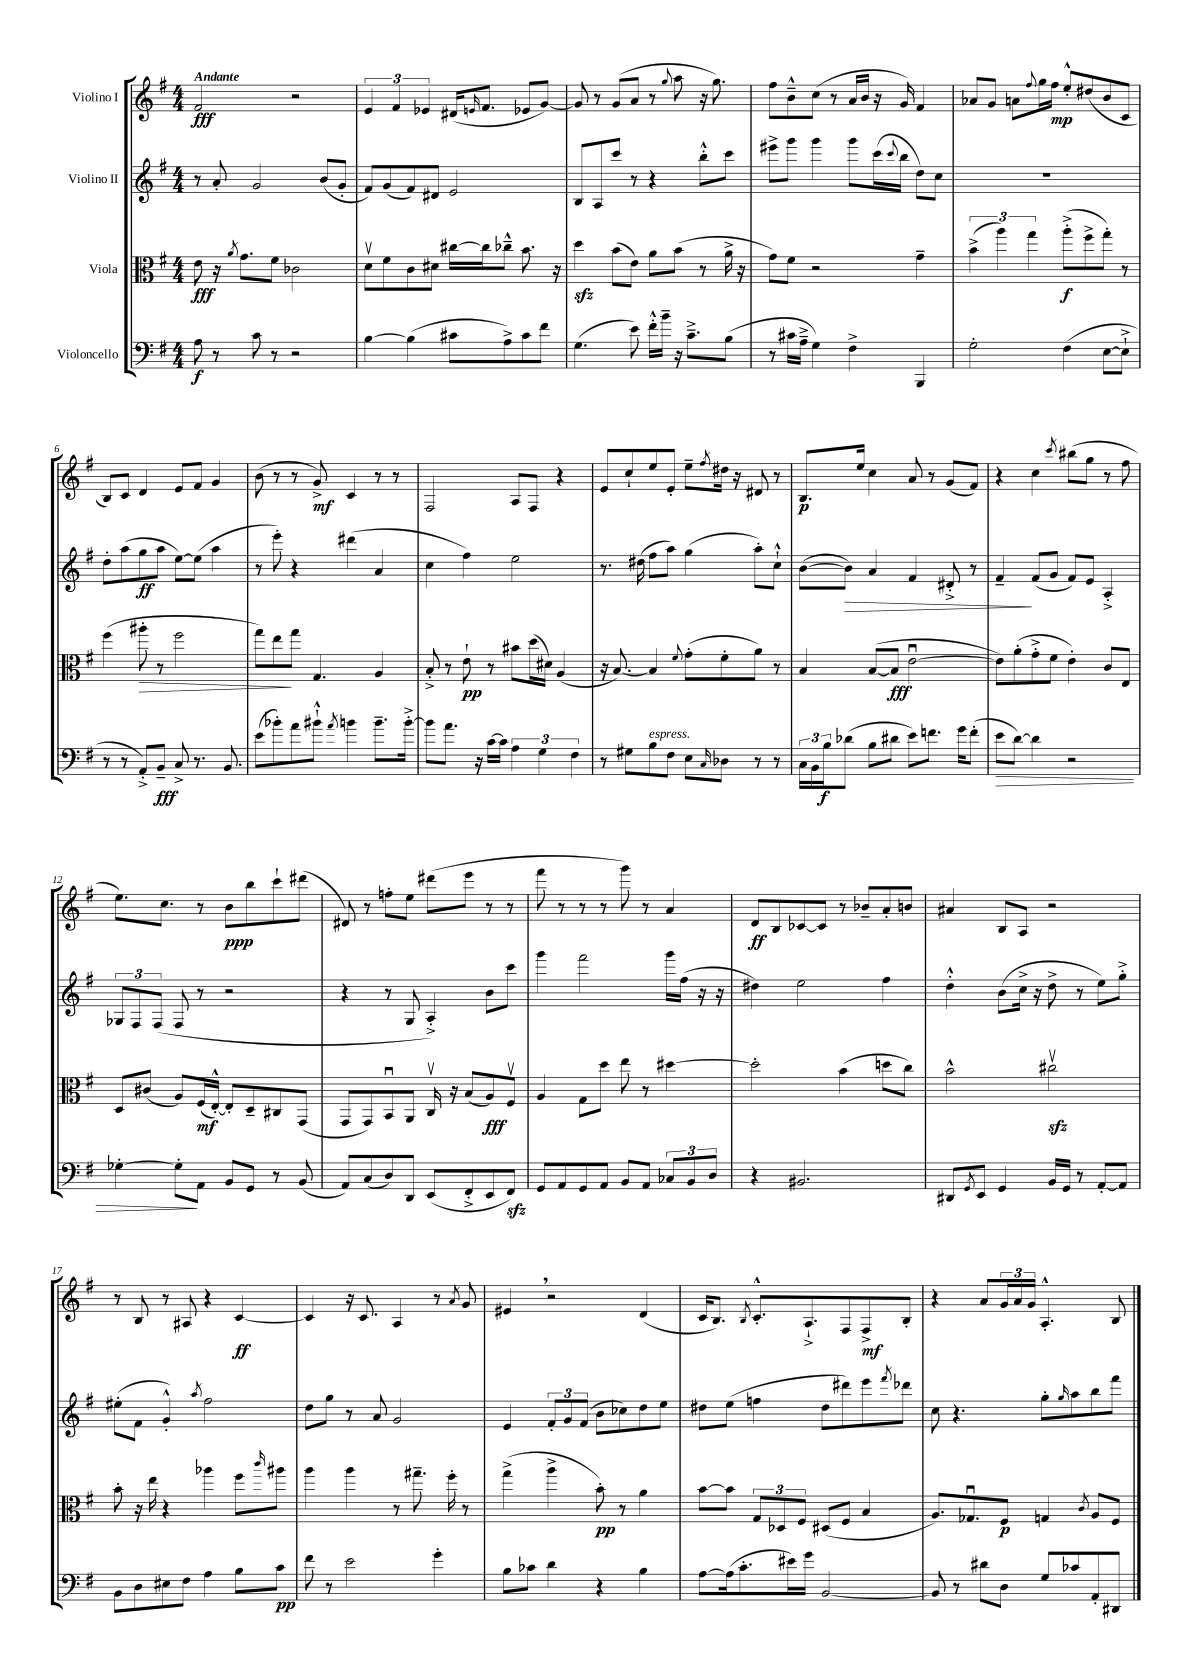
<<
\new StaffGroup <<
\new Staff = "s0" \with { instrumentName = "Violino I" } {
    \clef treble \key g \major \numericTimeSignature \time 4/4 \tempo "Andante"
    fis'2\fff r2 |
    \tuplet 3/2 { e'4 fis'4 ees'4 } dis'16( \grace { e'16 } fis'8. ees'8 g'8~) |
    g'8 r8 g'8( a'8 r8 \appoggiatura { g''8 } a''8 r16 g''8.) |
    fis''8 b'8---^ c''8( r8 a'16 b'16 r16 g'16) fis'4 |
    aes'8 g'8 a'8 \appoggiatura { fis''8 } g''16 fis''16\mp e''8-.-^ dis''8( b'8 c'8 |
    b8) c'8 d'4 e'8 fis'8 g'4 |
    b'8( r8 r8 g'8->\mf) c'4 r8 r8 |
    fis2 a8 fis8 r4 |
    e'8 c''8-! e''8 e'8-. e''8-- \acciaccatura { fis''8 } dis''16 r16 dis'8 r8 |
    b8.\p e''16 c''4 a'8 r8 g'8( fis'8) |
    r4 c''4 \acciaccatura { c'''8 } bis''8( g''8 r8 fis''8 |
    e''8.) c''8. r8 b'8\ppp b''8 c'''8-! dis'''8( |
    dis'8) r8 f''8-. e''8 dis'''8( e'''8 r8 r8 |
    fis'''8 r8 r8 r8 g'''8) r8 a'4 |
    d'8\ff b8 ces'8~ ces'8 r8 bes'8-- a'8-. b'8 |
    ais'4 b8 a8 r2 |
    r8 b8 r8 ais8 r4 c'4~\ff |
    c'4 r16 c'8. a4 r8 \acciaccatura { a'8 } g'8 |
    eis'4 \breathe r2 d'4( |
    c'16 b8.) \acciaccatura { b8 } c'8.-.-^ a8.-!-> fis8 fis8->\mf b8-. |
    r4 a'8 \tuplet 3/2 { g'16 a'16 g'16 } a4.-.-^ b8 \bar "|." |
}
\new Staff = "s1" \with { instrumentName = "Violino II" } {
    \clef treble \key g \major \numericTimeSignature \time 4/4
    r8 a'8-. g'2 b'8( g'8-. |
    fis'8) g'8( fis'8) dis'8 e'2 |
    b8 a8 c'''8 r8 r4 b''8-.-^ c'''8 |
    eis'''8-> g'''8 g'''4 g'''8 c'''16( \appoggiatura { c'''8 } b''16 d''8) c''8 |
    R1 |
    d''8-. a''8( g''8\ff a''8 e''8~) e''8( a''4 |
    r8 e'''8-.) r4 dis'''4( a'4 |
    c''4 fis''4) e''2 |
    r8. dis''16( fis''8 a''8) g''4( a''8-.) c''8-!-^ |
    b'8~( b'8\>) a'4 fis'4 dis'8-.-> r8 |
    fis'4--\! fis'8( g'8 fis'8) e'8 a4-.-> |
    \tuplet 3/2 { ges8 fis8 fis8( } fis8 r8 r2 |
    r4 r8 g8 a4-.->) b'8 c'''8 |
    g'''4 fis'''2 g'''16 fis''16( r16 r16 |
    dis''4) e''2 fis''4 |
    d''4-.-^ b'8( c''16-> r16 d''8-> r8 e''8) g''8-.-> |
    eis''8-.( fis'8 g'4-.-^) \acciaccatura { a''8 } fis''2 |
    d''8 g''8 r8 a'8 g'2 |
    e'4 \tuplet 3/2 { fis'8-. g'8 fis'8( } b'8 ces''8) d''8 e''8 |
    dis''8 e''8( f''4 dis''8 dis'''8) e'''8 \acciaccatura { fis'''8 } des'''8 |
    c''8 r4. g''8-. \grace { g''16 } a''8 b''8 fis'''8 \bar "|." |
}
\new Staff = "s2" \with { instrumentName = "Viola" } {
    \clef alto \key g \major \numericTimeSignature \time 4/4
    e'8\fff r16 \acciaccatura { a'8 } g'8. fis'8 ces'2 |
    d'8\upbow fis'8 c'8 dis'8 cis''16~ cis''16 ces''8---^ b'8. r16 |
    d''4\sfz b'8( e'8) a'8 b'8( r8 a'16-> r16 |
    g'8) fis'8 r2 g'4-- |
    \tuplet 3/2 { b'4->( a''4) g''4 } a''8-.->\f( fis''8-> g''8-.) r8 |
    fis''4( ais''8-.\> r8 fis''2 |
    g''8) e''8\! g''8 g4. a4 |
    b8-.-> r8 e'8-!\pp r8 bis'8 d''16( dis'16) a4( |
    r16 b8.~) b4 \appoggiatura { fis'8 } g'8-.( fis'8-. a'8) r8 |
    b4 b8~( b8\fff e'2~\downbow |
    e'8) a'8-.( g'8-.-> fis'8 e'4-.) c'8 e8 |
    d8 cis'8( a8) fis16\mf( e16~-.-^) e8-. d8-- cis8 g,8( |
    g,8 g,8) b,8\downbow a,8 c16\upbow r16 b8( a8\fff) fis8\upbow |
    a4 g8 d''8 e''8 r8 dis''4~ |
    dis''2-. b'4( d''8 c''8) |
    b'2-^ cis''2\upbow\sfz |
    b'8-. r16 e''16 r4 aes''4 fis''8 \grace { c'''16 } ais''8 |
    a''4 a''4 r8 gis''8.-- fis''16-. r8 |
    g''4->( a''4-> b'8-.\pp) r8 a'4 |
    b'8~ b'8 \tuplet 3/2 { g8 des8 fis8 } dis8( fis8 b4 |
    a8.) ges8.\downbow fis8\p g4 \acciaccatura { c'8 } a8 fis8 \bar "|." |
}
\new Staff = "s3" \with { instrumentName = "Violoncello" } {
    \clef bass \key g \major \numericTimeSignature \time 4/4
    a8\f r8 c'8 r8 r2 |
    b4~ b4( cis'8 a8->) cis'8 fis'8 |
    g4.( e'8) fis'16-.-^ b'16-- r16 c'8.---> b8( |
    r8 cis'16 a16---> g4) fis4-> b,,4 |
    g2-. fis4( e8~ e8-!-> |
    r8 r8 a,8-.->) b,8--\fff c8-> r8. b,8. |
    e'8( bes'8-.) a'8 bis'8-!-^ \acciaccatura { a'8 } b'4 b'8.-- b'16~-.-> |
    b'8 a'8. r16 c'16~ c'16 \tuplet 3/2 { a4 g4 fis4 } |
    r8 gis8 b8^\markup { \italic "espress." } fis8 e8 \grace { c16 } des8 r8 r8 |
    \tuplet 3/2 { c16 b,16 b16\f } des'8( b8 dis'8 e'8) f'8. g'16 f'8-.( |
    e'8\> d'8~) d'4 r2 |
    ges4~-. ges8-.\! a,8 b,8 g,8 r8 b,8( |
    a,8) c8( d8) d,8 e,8( fis,8-.-> e,8 fis,8\sfz) |
    g,8 a,8 g,8 a,8 b,8 a,8 \tuplet 3/2 { ces8 b,8 d8 } |
    r4 bis,2. |
    dis,8 \acciaccatura { g,8 } e,8 g,4 b,16 g,16 r8 a,8~-. a,8 |
    b,8 d8 eis8 fis8 a4 b8 c'8\pp |
    fis'8 r8 e'2 g'4-. |
    b8 ces'8 d'4 r4 b4 |
    a8~ a16( c'8.-. eis'16) g'16 b,2~ |
    b,8 r8 dis'8 d8 g8 ces'8 a,8-. dis,8 \bar "|." |
}
>>
>>
